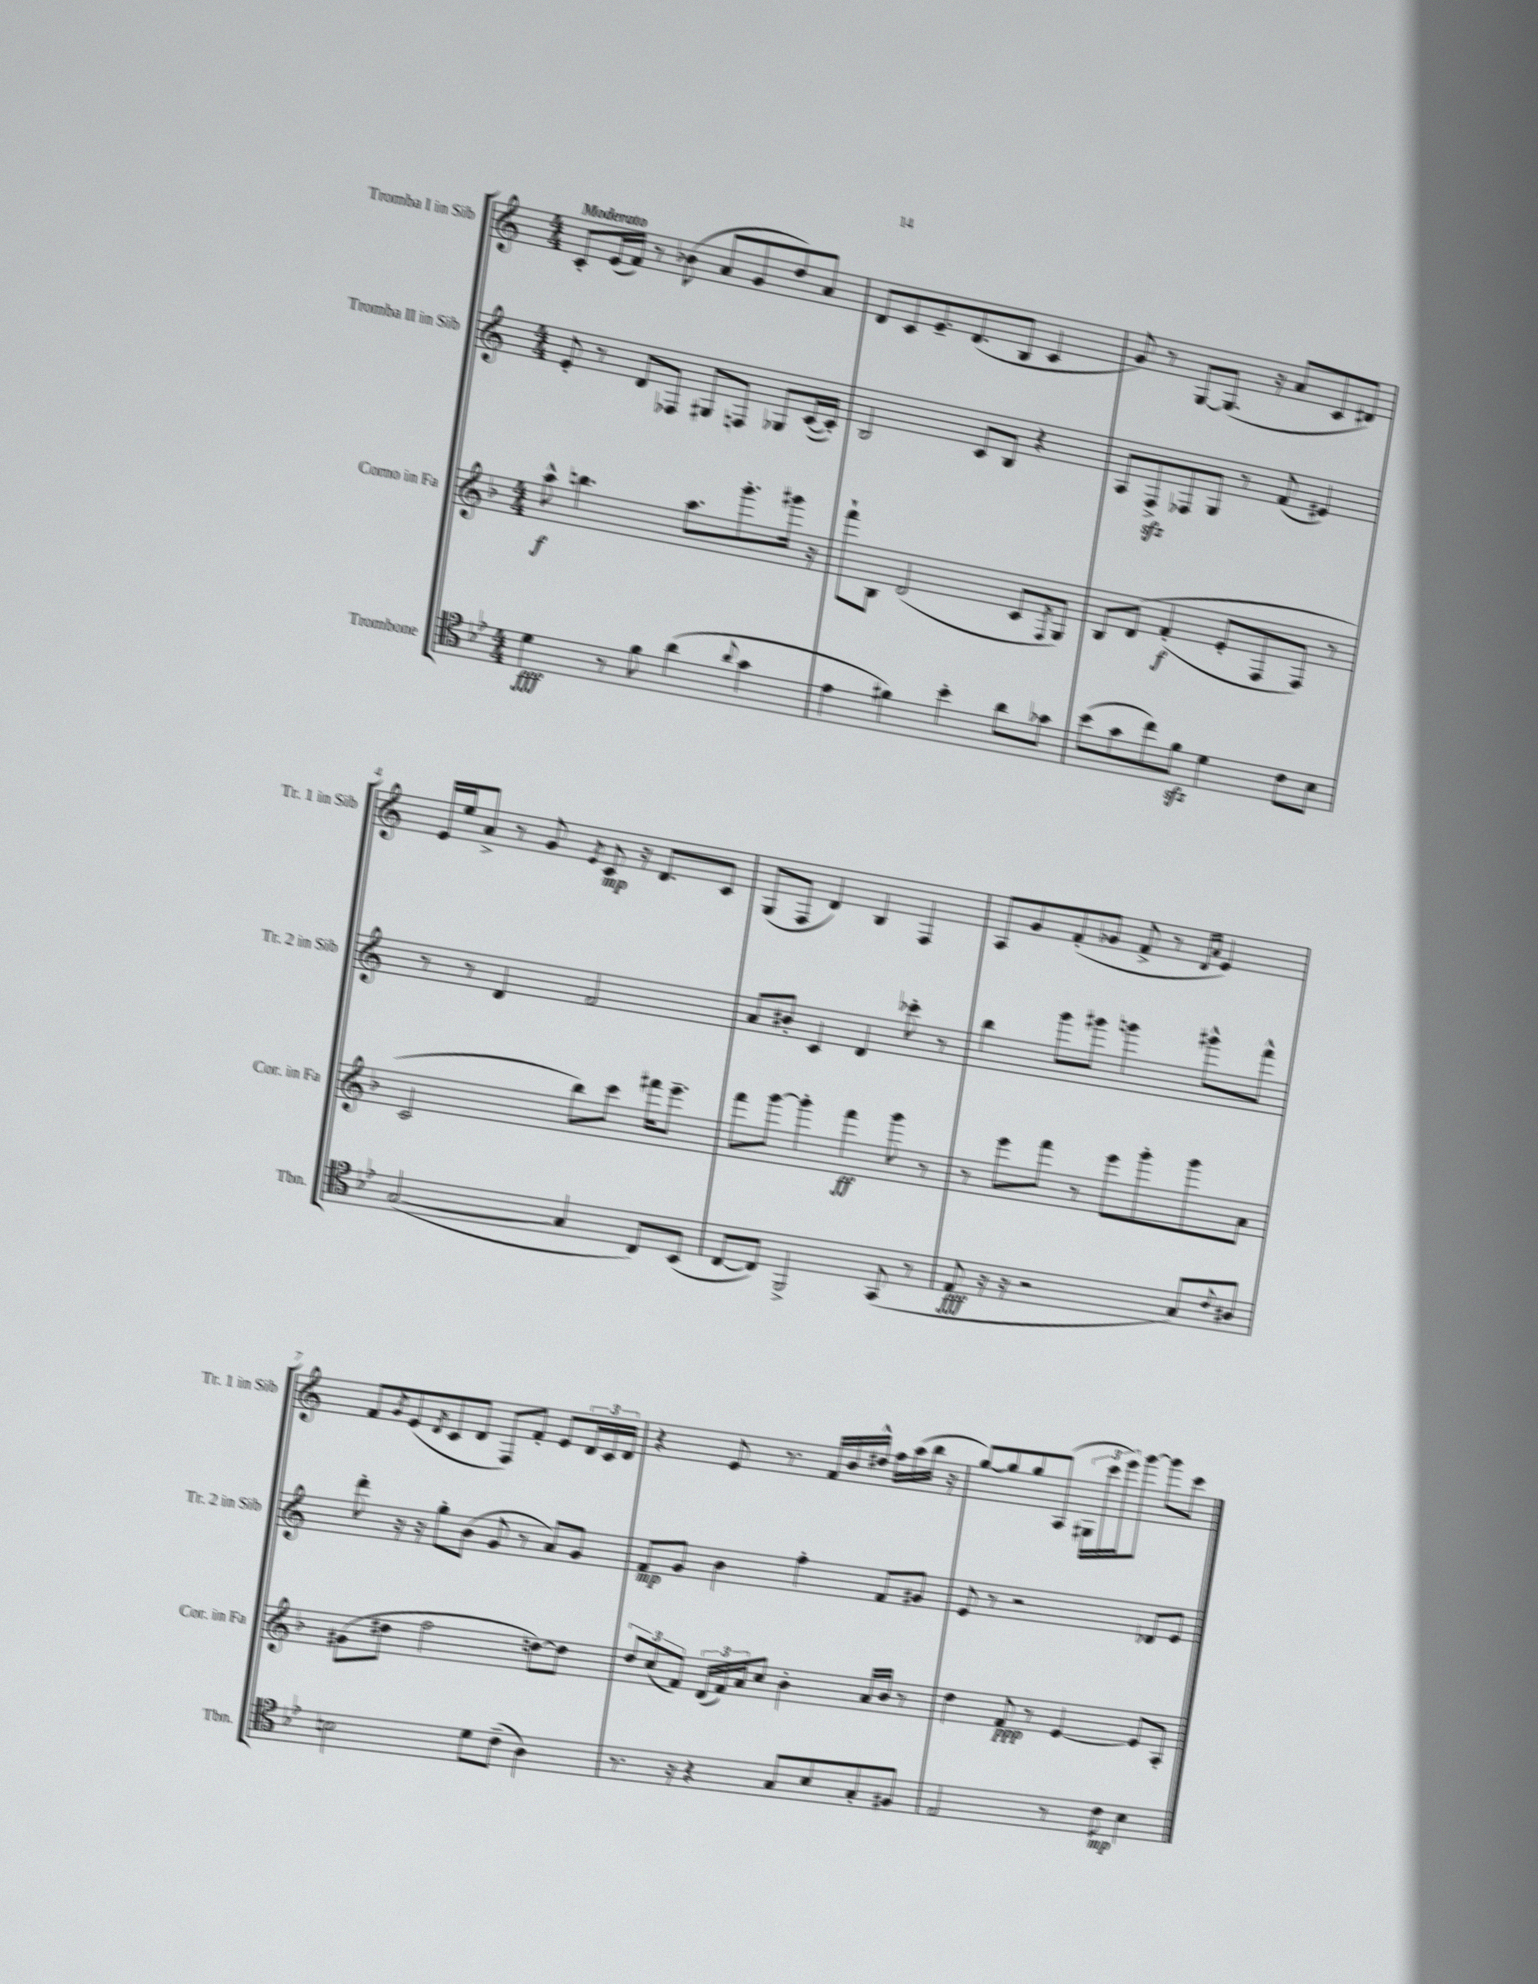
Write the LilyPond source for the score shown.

<<
\new StaffGroup <<
\new Staff = "s0" \with { instrumentName = "Tromba I in Sib" shortInstrumentName = "Tr. 1 in Sib" } {
    \clef treble \key c \major \numericTimeSignature \time 4/4 \tempo "Moderato"
    c'8-. e'16( f'16) r8 bes'8( a'8 g'8 d''8) a'8 |
    d'8 c'8 e'8.-- d'8.( b8 c'4 |
    g'8) r8 g8~ g8.( r16 a'8 c'8 dis'8) |
    e'16 e''16 a'8-> r8 g'8 \acciaccatura { e'8 } c'8\mp r16 d'8. c'8 |
    g8( f8 d'4) b4 f4 |
    a8 g'8 f'8-.( ges'8 f'8-> r8 \grace { d'16 a'16 } e'4) |
    f'8 \acciaccatura { g'8 } e'8( \acciaccatura { d'8 } c'8 d'8 f8) f'8-. e'8 \tuplet 3/2 { d'16 c'16 d'16 } |
    r4 e'8 r8. f'16 b'16 dis''16-^ f''16 a''16( b''16 r16 |
    g''8~) g''8 g''8 a8( \tuplet 3/2 { gis16 c'''16 e'''16) } g'''8~ g'''8 c'''8 \bar "|." |
}
\new Staff = "s1" \with { instrumentName = "Tromba II in Sib" shortInstrumentName = "Tr. 2 in Sib" } {
    \clef treble \key c \major \numericTimeSignature \time 4/4
    e'8-. r8 d'8 fes8 gis8 f8 ges8 c'16~( c'16-.) |
    b2 c'8 b8 r4 |
    a8 f8->\sfz fes8 g8 r8 f'8( eis'4) |
    r8 r8 d'4 f'2 |
    a'8 bis'8-. c'4 d'4 ces'''8-. r8 |
    b''4 g'''8 gis'''8 g'''4 gis'''8-^ f'''8-^ |
    d'''8-. r16 r16 g''8-. b'8( g'8 r8 a'8) g'8 |
    f'8\mp g'8 b'4 f''4-. f'8 gis'8 |
    e'8 r8 r2 des'8 e'8 \bar "|." |
}
\new Staff = "s2" \with { instrumentName = "Corno in Fa" shortInstrumentName = "Cor. in Fa" } {
    \clef treble \key f \major \numericTimeSignature \time 4/4
    a''8-^\f b''4. a''8. g'''8.-. gis'''16 r16 |
    f'''8-! bes8 d'2( c'8 \acciaccatura { f8 } g8) |
    bes8 d'8\( f'4-.\f( e'8-. f8 f8) r8 |
    c'2 bes''8\) c'''8 fis'''16 e'''8.-- |
    f'''8 g'''8~ g'''4-. f'''4\ff g'''8 r8 |
    r8 e'''8 f'''8 r8 e'''8 g'''8-. g'''8 a'8 |
    gis'8( dis''8 f''2 d''8~) d''8 |
    \tuplet 3/2 { d''8 c''8( f'8) } \tuplet 3/2 { d'16( f'16) a'16 } c''8 bes'4-. a'16 bes'16 r8 |
    d''4 f'8\ppp r8 e'4~ e'8 a8-. \bar "|." |
}
\new Staff = "s3" \with { instrumentName = "Trombone" shortInstrumentName = "Tbn." } {
    \clef tenor \key bes \major \numericTimeSignature \time 4/4
    d'4\fff r8 f'8 a'4( \appoggiatura { a'8 } g'4 |
    ees'4 fis'4) bes'4-. a'8 ges'8 |
    bes'8( g'8 c''8) f'8\sfz d'4 c'8 bes8 |
    g2~( g4 c8) bes,8( |
    c8~ c8) f,2-> g,8( r8 |
    ees8\fff r16 r16 r2 g8) \appoggiatura { c'8 } ais8 |
    b2 d'8 c'8--( a4) |
    r8. r16 r4 g8 bes8 g8-. fis8 |
    ees2 r8 c'8\mp bes4 \bar "|." |
}
>>
>>
